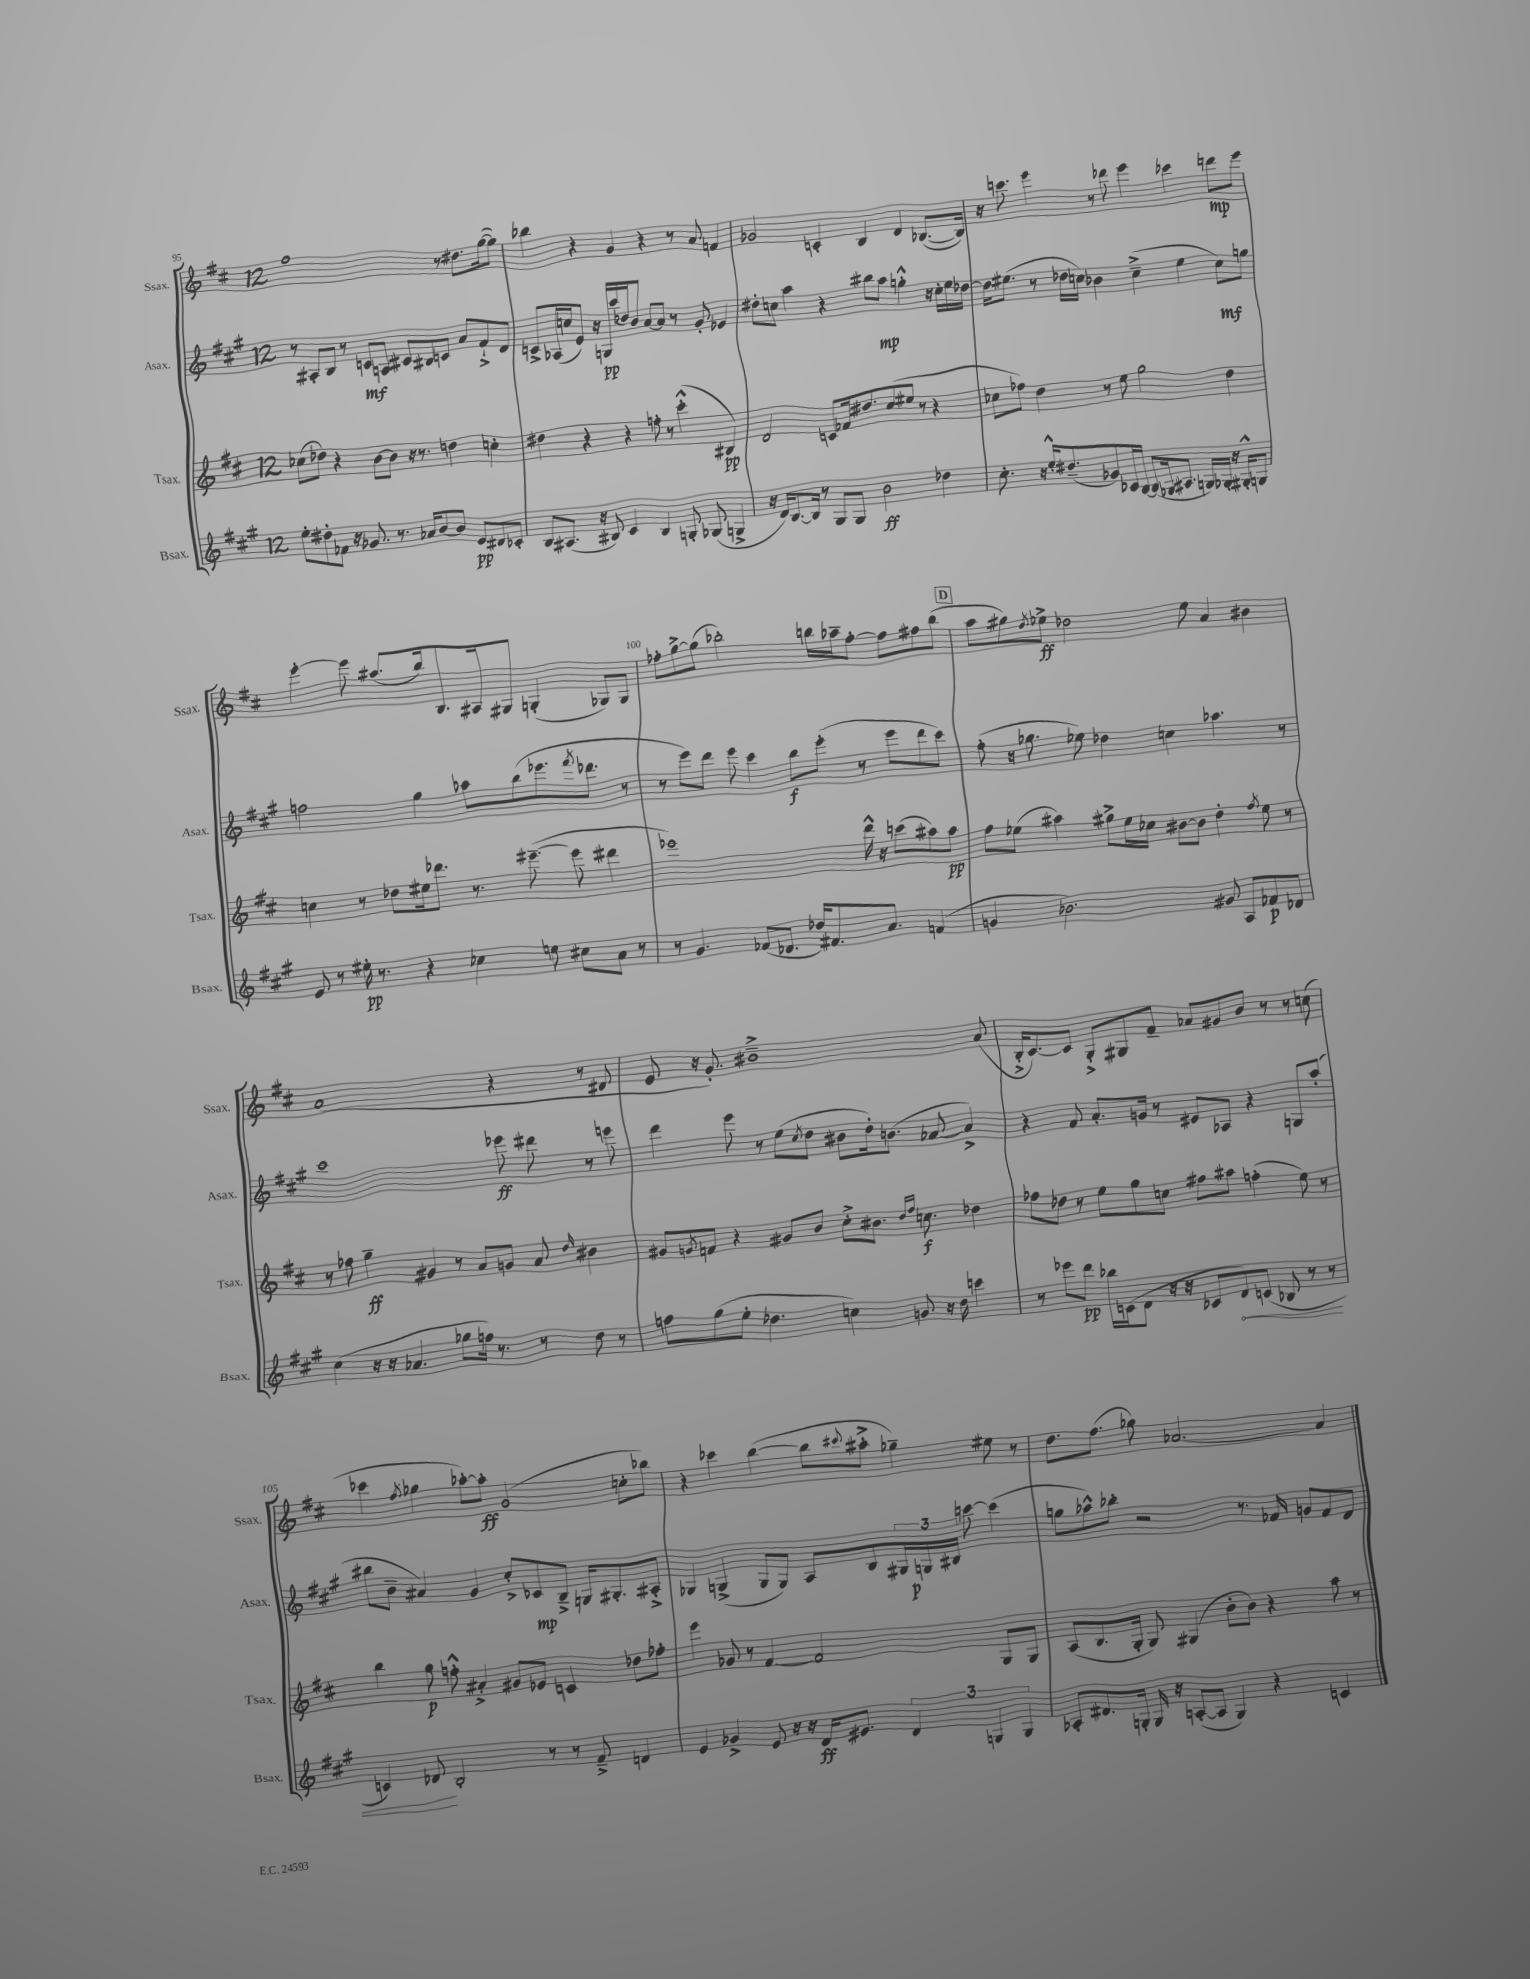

**kern	**dynam	**kern	**dynam	**kern	**dynam	**kern	**dynam
*part4	*part4	*part3	*part3	*part2	*part2	*part1	*part1
*staff4	*staff4	*staff3	*staff3	*staff2	*staff2	*staff1	*staff1
*I"Bsax.	*	*I"Tsax.	*	*I"Asax.	*	*I"Ssax.	*
*I'Bsax.	*	*I'Tsax.	*	*I'Asax.	*	*I'Ssax.	*
*clefG2	*	*clefG2	*	*clefG2	*	*clefG2	*
*k[f#c#g#]	*	*k[f#c#]	*	*k[f#c#g#]	*	*k[f#c#]	*
*M12/8	*	*M12/8	*	*M12/8	*	*M12/8	*
=95	=95	=95	=95	=95	=95	=95	=95
8ee'\L	.	(8cc-X\L	.	8r	.	1ff#	.
8dd#X'\	.	8dd-X\J)	.	8A#X'/L	.	.	.
8f-X\J	.	4r	.	8B/J	.	.	.
16r	.	.	.	8r	.	.	.
8.g-X/	.	.	.	.	.	.	.
.	.	[8b\L	.	8cn/L	mf	.	.
8.r	.	8b\J]	.	8An/J	.	.	.
.	.	16r	.	8c#X/L	.	.	.
16a-X/KL	.	8.r	.	.	.	.	.
[8b/	.	.	.	8B#X/	.	.	.
8b/J]	.	4ddn\	.	8cn/J	.	8r	.
8e/L	pp	.	.	8a/L	.	8.dd#X\L	.
8d#X/	.	4ccn'\	.	8f#`^/	.	.	.
.	.	.	.	.	.	([16gg\k	.
8c-X'/J	.	.	.	8d/J	.	8gg\J])	.
=96	=96	=96	=96	=96	=96	=96	=96
8B/L	.	4dd#X\	.	8cn^/L	.	4bb-X\	.
(8.A#X/J	.	.	.	(16A-X/L	.	.	.
.	.	.	.	16ccn/J	.	.	.
.	.	4r	.	8e/J)	.	4r	.
16r	.	.	.	.	.	.	.
8B#X/)	.	.	.	16r	.	.	.
.	.	.	.	16Gn/LL	pp	.	.
4c#/	.	4r	.	(16ccc#/	.	4g/	.
.	.	.	.	16dd-X/J)	.	.	.
.	.	.	.	8b/J	.	.	.
4B#/	.	8ffn'\	.	[8a/L	.	4r	.
.	.	8r	.	8a/J]	.	.	.
8Gn'/	.	(4ccc#'^^\	.	8r	.	8r	.
(8G-X/	.	.	.	8g#'/	.	8a/	.
4Gn^/	.	4B#X/)	pp	4e-X/	.	4fn/	.
=97	=97	=97	=97	=97	=97	=97	=97
16r	.	2d/	.	8dd#X'\L	.	2g-X/	.
16d/KL)	.	.	.	.	.	.	.
[8.B/	.	.	.	8ccn\J	.	.	.
.	.	.	.	4aa\	.	.	.
16B/Jk]	.	.	.	.	.	.	.
8r	.	.	.	.	.	.	.
8G#/L	.	8cn/L	.	4r	.	4cn'/	.
8G#/J	.	16f-X/k	.	.	.	.	.
.	.	8.dd#X/	.	.	.	.	.
2b\	ff	.	.	8bb#X\L	.	4B/	.
.	.	(8cc#/	.	8aa\J	mp	.	.
.	.	8ee#X/J	.	4ggn'^^\	.	4d/	.
.	.	8r	.	.	.	.	.
4dd-X\	.	4r	.	16r	.	([8.B-X/L	.
.	.	.	.	16cc'\LL	.	.	.
.	.	.	.	16ee\	.	.	.
.	.	.	.	[16dd-X\JJ	.	16B-/Jk])	.
=98	=98	=98	=98	=98	=98	=98	=98
8.cc#'\	.	8cc-X\L	.	16dd-\KL]	.	16r	.
.	.	.	.	(8.ee#X\J	.	8.cccn\	.
.	.	8ff-X\J)	.	.	.	.	.
16r	.	.	.	.	.	.	.
16ee'^^/KL	.	4dd\	.	8r	.	4eee\	.
(8.dd#X~/	.	.	.	.	.	.	.
.	.	.	.	16dd-X\LL	.	.	.
.	.	.	.	16ccn\JJ)	.	.	.
8g-X/)	.	8r	.	4b-X\	.	8r	.
16c-X/L	.	8ee\	.	.	.	8ddd-X\	.
[16B/JJ	.	.	.	.	.	.	.
(8B/L]	.	2gg\	.	(4cc~^\	.	4eee\	.
16G-X/k	.	.	.	.	.	.	.
8.A#X/J	.	.	.	.	.	.	.
.	.	.	.	4ee#\	.	4ccc-X\	.
16Gn/LL)	.	.	.	.	.	.	.
16G-X'/JJ	.	.	.	.	.	.	.
16r	.	4dd\	.	8cc\L)	mf	8dddn\L	mp
16G#X'^^/KL	.	.	.	.	.	.	.
8Gn/J	.	.	.	8ggn\J	.	8eee\J	.
!!LO:LB:g=z
=99	=99	=99	=99	=99	=99	=99	=99
8e/	.	4ccn\	.	2ffn\	.	[4eee'\	.
8r	.	.	.	.	.	.	.
16ee#X'\	pp	8r	.	.	.	8eee\]	.
8.r	.	.	.	.	.	.	.
.	.	8dd-X\L	.	.	.	(8.aa#X/L	.
4r	.	16ee#X\k	.	4gg#\	.	.	.
.	.	8.ddd-X\J	.	.	.	16bb/k)	.
.	.	.	.	.	.	8.B/	.
4cc-X\	.	8.r	.	8aa-X\L	.	.	.
.	.	.	.	.	.	16A#X/k	.
.	.	.	.	(8bb\	.	8G#X/J	.
.	.	([8.eee#X~\	.	.	.	.	.
8een\	.	.	.	8.eee-X\	.	(4Gn'/	.
8cc#X\L	.	8eee#\]	.	.	.	.	.
.	.	.	.	8qfff#/	.	.	.
.	.	.	.	8.ddd-X\J	.	.	.
8a\J	.	4ddd#X\	.	.	.	8G-X/L)	.
8r	.	.	.	8r	.	8G-/J	.
=100	=100	=100	=100	=100	=100	=100	=100
8r	.	1eee-X)	.	8r	.	8ff-X'\L	.
4.g#/	.	.	.	8eee\L)	.	[8gg^\	.
.	.	.	.	8ddd\J	.	(8gg\J]	.
.	.	.	.	8eee\	.	2bb-X'\)	.
(8f-X/L	.	.	.	4ccc#\	.	.	.
8.d-X/J	.	.	.	.	.	.	.
.	.	.	.	8bb\L	f	.	.
16dd-X/KL)	.	.	.	.	.	.	.
8.f#X/	.	.	.	(8eee'\J	.	16bbn\LL	.
.	.	.	.	.	.	16aa-X~\J	.
.	.	16ddd^^\	.	8r	.	[8ff-'\J	.
8.a/J	.	16r	.	.	.	.	.
.	.	(8cccn\L	.	8eee\L	.	8ff-\L]	.
(4fn/	.	8aa#X\)	.	8ddd\	.	8ff#X\	.
.	.	8aa#\J	pp	8ccc#\J)	.	(8bb\J	.
!!LO:REH:place=s1:t=D
=101	=101	=101	=101	=101	=101	=101	=101
4gn/	.	8ff#\L	.	(8ff#'\	.	8aa\L	.
.	.	(8ee-X\J	.	16r	.	8gg#X\)	.
.	.	.	.	8.gg-X\	.	.	.
.	.	.	.	.	.	8qdd/	.
2.b-X\)	.	4aa#X\)	.	.	.	8ee-X^\J	ff
.	.	.	.	8ee-X\)	.	2dd-X\	.
.	.	8gg#X^\L	.	4dd-X\	.	.	.
.	.	16ee-\L	.	.	.	.	.
.	.	16cc-X\JJ	.	.	.	.	.
.	.	[8b#X\L	.	4ccn\	.	.	.
.	.	8b#\J]	.	.	.	8ee-\	.
8g#X/	.	4dd'\	.	4.aa-X\	.	4a/	.
8A/L	.	.	.	.	.	.	.
.	.	8qff#/	.	.	.	.	.
8f-X/	p	8ee-\	.	.	.	4b#X\	.
8d-X/J	.	8r	.	8r	.	.	.
!!LO:LB:g=z
=102	=102	=102	=102	=102	=102	=102	=102
(4cc#\	.	8r	.	1ccc#	.	(1a	.
.	.	8ff-X\	.	.	.	.	.
16r	.	4gg~\	ff	.	.	.	.
16r	.	.	.	.	.	.	.
4.a-X/	.	.	.	.	.	.	.
.	.	4g#X/	.	.	.	.	.
8gg-X\L	.	8r	.	.	.	.	.
16ffn\Jk)	.	8a/L	.	.	.	.	.
8.r	.	.	.	.	.	.	.
.	.	8gn/J	.	8eee-X\	ff	4r	.
8r	.	8a/	.	8ddd#X\	.	.	.
.	.	16qqdd/	.	.	.	.	.
8dd\	.	4b#X\	.	8r	.	8r	.
8r	.	.	.	8eeen\	.	8d#X/	.
=103	=103	=103	=103	=103	=103	=103	=103
8ffn\L	.	8g#X/L	.	4ddd\	.	8e/	.
.	.	8qgn/	.	.	.	.	.
(8gg#\	.	8fn/J	.	.	.	16r	.
.	.	.	.	.	.	8.g'/)	.
8ee'\J	.	4r	.	8eee\	.	.	.
4.dd-X\	.	.	.	8r	.	1b#X~^	.
.	.	8g#X/L	.	(8ee\L	.	.	.
.	.	.	.	8qcc#/	.	.	.
.	.	8b/J	.	8dd\J	.	.	.
4ccn\)	.	8cc#'^\L	.	8b#X\L	.	.	.
.	.	8.b#X\J	.	16dd'\k)	.	.	.
.	.	.	.	(8.bn\J	.	.	.
8gn/	.	.	.	.	.	.	.
.	.	16qqdd/LL	.	.	.	.	.
.	.	16qqff#/JJ	.	.	.	.	.
.	.	8.ccn\	f	.	.	.	.
16r	.	.	.	[8a-X/	.	.	.
16dd-\	.	.	.	.	.	.	.
4cccn\	.	4dd-X\	.	4a-^/])	.	.	.
.	.	.	.	.	.	(8a/	.
=104	=104	=104	=104	=104	=104	=104	=104
8r	.	8ff-X\L	.	4r	.	16B'^/KL	.
.	.	.	.	.	.	[8.c#/)	.
8eee-X\L	.	8dd-X\J	.	.	.	.	.
8ddd\J	pp	8r	.	8f#/	.	8c#/J]	.
16bb-X\LL	.	8ee\L	.	8.a'/L	.	8G'^/L	.
(16cn\J	.	.	.	.	.	.	.
8d\J	.	8gg\	.	.	.	8G#X/	.
.	.	.	.	16gn/Jk	.	.	.
16r	.	8ccn\J	.	8r	.	8f#~/J	.
16r	.	.	.	.	.	.	.
8c-X/L	.	8ff#X\L	.	8e#X/L	.	8a-X/L	.
!	!LO:HP:b	!	!	!	!	!	!
8d/)	<	8aa#X\J	.	8A-X/J	.	8g#X/	.
(8cn/J	.	(4ffn'\	.	4r	.	8b/J	.
8B-X/	.	.	.	.	.	8r	.
8r	.	8ee\)	.	8Gn/L	.	8r	.
8r	.	8r	.	(8aa'/J	.	(8ccn\	.
!!LO:LB:g=z
=105	=105	=105	=105	=105	=105	=105	=105
4cn/)	.	4bb\	.	8bb#X\L	.	4ccc-X\	.
.	.	.	.	8b~\J	.	.	.
.	.	.	.	.	.	8qff#/	.
8d-X/	.	8gg\	p	4a#X/)	.	4gg-X\	.
2B'/	[	8ffn'^^\	.	.	.	.	.
.	.	4a#X'^/	.	4g#/	.	[8aa-X'\L)	.
.	.	.	.	.	.	8aa-'\J]	ff
.	.	8g#X/L	.	8cc#'^/L	.	(2g/	.
8r	.	8e-X/J	.	8c-X/	mp	.	.
8r	.	4cn/	.	8B~^/J	.	.	.
8f#~^/	.	.	.	16Gn/KL	.	.	.
.	.	.	.	8.G#X'/	.	.	.
4dn/	.	8dd-X\L	.	.	.	8ccn'\L	.
.	.	8ff-X'\J	.	8A#X'^/J	.	8bb-X\J)	.
=106	=106	=106	=106	=106	=106	=106	=106
4e/	.	4eee\	.	4G-X/	.	4r	.
4g-X^/	.	8g-X/	.	(4Gn^/	.	4ccc-X\	.
.	.	8r	.	.	.	.	.
8e/	.	[4f#/	.	8G/L	.	([4bb\	.
16r	.	.	.	8G/J)	.	.	.
16r	.	.	.	.	.	.	.
16d/KL	ff	2f#/]	.	8A/L	.	8bb\L]	.
8.e#X/J	.	.	.	.	.	.	.
.	.	.	.	.	.	8qqccc#X/	.
.	.	.	.	8B/	.	8aa#X'^\J	.
6d/	.	.	.	24G#X/L	.	4gg-X~\)	.
.	.	.	.	24Gn/	p	.	.
.	.	.	.	24B#X/JJ	.	.	.
.	.	.	.	[8cccn\	.	.	.
6Gn/	.	.	.	.	.	.	.
.	.	8G/L	.	(4ccc\]	.	8ee#X\	.
6G/	.	.	.	.	.	.	.
.	.	8G/J	.	.	.	8r	.
=107	=107	=107	=107	=107	=107	=107	=107
8A-X'/L	.	(8A/L	.	8ggn\L	.	8.dd\L	.
8.d#X/	.	8.B/	.	8aa-X^^\)	.	.	.
.	.	.	.	.	.	(8.ff#\J	.
.	.	.	.	8bb-X'\J	.	.	.
16Gn'/Jk	.	16G'/Jk	.	.	.	.	.
16G/	.	8G/)	.	2r	.	8gg-X\)	.
16r	.	.	.	.	.	.	.
([8An'/L	.	(4G#X/	.	.	.	[2.a-X/	.
8A/J]	.	.	.	.	.	.	.
4G/)	.	8b'\L	.	.	.	.	.
.	.	8b\J)	.	8.r	.	.	.
4r	.	4r	.	.	.	.	.
.	.	.	.	16f-X/	.	.	.
.	.	.	.	8gn/L	.	.	.
4cn/	.	8aa\	.	8f-/	.	4a-/]	.
.	.	8r	.	8d/J	.	.	.
==	==	==	==	==	==	==	==
*-	*-	*-	*-	*-	*-	*-	*-
